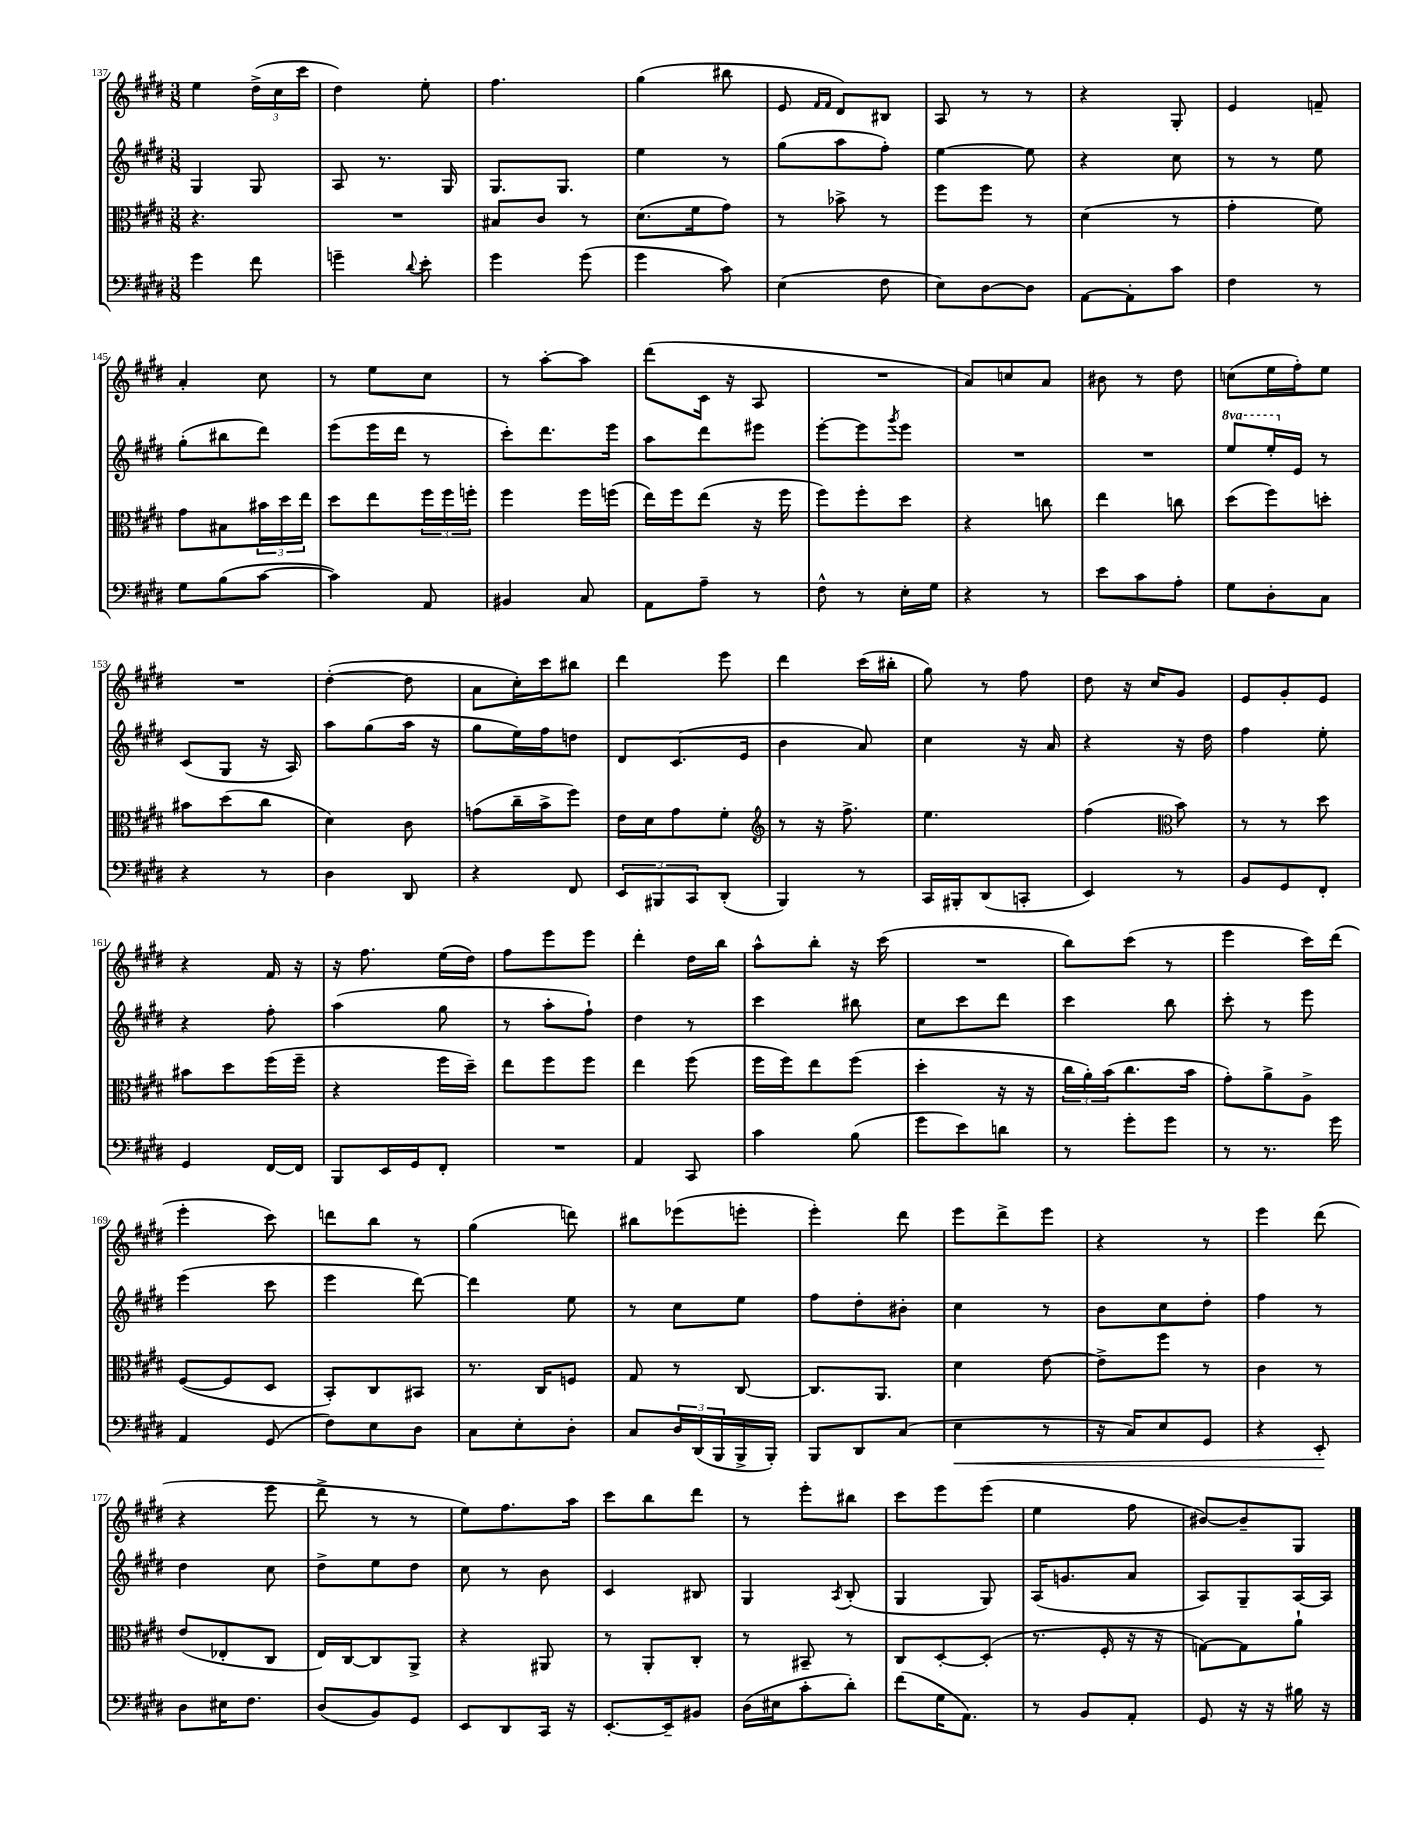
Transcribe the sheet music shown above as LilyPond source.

<<
\new StaffGroup <<
\new Staff = "s0" {
    \clef treble \key e \major \numericTimeSignature \time 3/8
    e''4 \tuplet 3/2 { dis''16->( cis''16 cis'''16 } |
    dis''4) e''8-. |
    fis''4. |
    gis''4( bis''8 |
    e'8 \grace { fis'16 fis'16 } dis'8) bis8 |
    a8 r8 r8 |
    r4 gis8-. |
    e'4 f'8-- |
    a'4-. cis''8 |
    r8 e''8 cis''8 |
    r8 a''8~-. a''8 |
    dis'''8( cis'16 r16 a8 |
    R4. |
    a'8) c''8 a'8 |
    bis'8 r8 dis''8 |
    c''8( e''16 fis''16-.) e''8 |
    R4. |
    dis''4~-.( dis''8 |
    a'8 cis''16-.) cis'''16 bis''8 |
    dis'''4 e'''8 |
    dis'''4 cis'''16( bis''16-. |
    gis''8) r8 fis''8 |
    dis''8 r16 cis''16 gis'8 |
    e'8 gis'8-. e'8 |
    r4 fis'16 r16 |
    r16 fis''8. e''16( dis''16) |
    fis''8 e'''8 e'''8 |
    dis'''4-. dis''16 b''16 |
    a''8-^ b''8-. r16 cis'''16( |
    R4. |
    b''8) cis'''8( r8 |
    e'''4 cis'''16) dis'''16( |
    e'''4-. cis'''8) |
    d'''8 b''8 r8 |
    gis''4( d'''8) |
    bis''8 ees'''8( e'''8-. |
    e'''4-.) dis'''8 |
    e'''8 dis'''8-> e'''8 |
    r4 r8 |
    e'''4 dis'''8( |
    r4 e'''8 |
    dis'''8-> r8 r8 |
    e''8) fis''8. a''16 |
    cis'''8 b''8 dis'''8 |
    r8 e'''8-. bis''8 |
    cis'''8 e'''8 e'''8( |
    e''4 fis''8 |
    bis'8~) bis'8-- gis8 \bar "|." |
}
\new Staff = "s1" {
    \clef treble \key e \major \numericTimeSignature \time 3/8 \set Staff.ottavationMarkups = #ottavation-simple-ordinals
    gis4 gis8 |
    a8 r8. gis16 |
    gis8. gis8. |
    e''4 r8 |
    gis''8( a''8 fis''8-.) |
    e''4~ e''8 |
    r4 cis''8 |
    r8 r8 e''8 |
    gis''8-.( bis''8 dis'''8) |
    e'''8( e'''16 dis'''16 r8 |
    cis'''8-.) dis'''8. e'''16 |
    a''8 dis'''8 eis'''8 |
    e'''8~-. e'''8 \acciaccatura { gis'''8 } e'''8 |
    R4. |
    R4. |
    \ottava #1 e'''8 e'''16-. \ottava #0 e'16 r8 |
    cis'8( gis8 r16 a16) |
    a''8 gis''8( a''16 r16 |
    gis''8 e''16) fis''16 d''8 |
    dis'8 cis'8.( e'16 |
    b'4 a'8) |
    cis''4 r16 a'16 |
    r4 r16 dis''16 |
    fis''4 e''8-. |
    r4 fis''8-. |
    a''4( gis''8 |
    r8 a''8-. fis''8-!) |
    dis''4 r8 |
    cis'''4 bis''8 |
    cis''8 cis'''8 dis'''8 |
    cis'''4 b''8 |
    cis'''8-. r8 e'''8 |
    e'''4( cis'''8 |
    e'''4 dis'''8~) |
    dis'''4 e''8 |
    r8 cis''8 e''8 |
    fis''8 dis''8-. bis'8-. |
    cis''4 r8 |
    b'8 cis''8 dis''8-. |
    fis''4 r8 |
    dis''4 cis''8 |
    dis''8-> e''8 dis''8 |
    cis''8 r8 b'8 |
    cis'4 bis8 |
    gis4 \acciaccatura { a8 } b8-.( |
    gis4 gis8) |
    a16( g'8. a'8 |
    a8) gis8-- a16~ a16 \bar "|." |
}
\new Staff = "s2" {
    \clef alto \key e \major \numericTimeSignature \time 3/8
    r4. |
    R4. |
    bis8 cis'8 r8 |
    dis'8.( fis'16 gis'8) |
    r8 bes'8-> r8 |
    fis''8 fis''8 r8 |
    dis'4( r8 |
    gis'4-. fis'8) |
    gis'8 bis8 \tuplet 3/2 { bis'16 dis''16 e''16 } |
    dis''8 e''8 \tuplet 3/2 { fis''16 fis''16 f''16-. } |
    fis''4 fis''16 f''16( |
    e''16) fis''16 e''8( r16 fis''16 |
    fis''8) fis''8-. dis''8 |
    r4 c''8 |
    e''4 c''8 |
    dis''8( fis''8) d''8-. |
    bis'8 dis''8( cis''8 |
    dis'4) cis'8 |
    g'8( cis''16-- b'16-> fis''8) |
    e'16 dis'16 gis'8 fis'8-. |
    \clef treble r8 r16 fis''8.-> |
    e''4. |
    fis''4( \clef alto b'8) |
    r8 r8 dis''8 |
    bis'8 dis''8 fis''16( fis''16-- |
    r4 fis''16 dis''16--) |
    e''8 fis''8 fis''8 |
    e''4 fis''8( |
    fis''16 fis''16) e''8 fis''8( |
    dis''4-. r16 r16 |
    \tuplet 3/2 { cis''16 a'16-.) b'16( } cis''8. b'16 |
    gis'8-.) a'8-> a8-> |
    fis8~( fis8 dis8 |
    b,8-.) cis8 bis,8 |
    r8. cis16 f8 |
    gis8 r8 cis8~ |
    cis8. a,8. |
    dis'4 e'8~ |
    e'8-> fis''8 r8 |
    cis'4 r8 |
    e'8( ees8-. cis8 |
    e16) cis16~ cis8 a,8-> |
    r4 ais,8 |
    r8 a,8-. cis8-. |
    r8 bis,8-- r8 |
    cis8 dis8~-. dis8-.( |
    r8. fis16-. r16 r16 |
    g8~) g8 a'8-! \bar "|." |
}
\new Staff = "s3" {
    \clef bass \key e \major \numericTimeSignature \time 3/8
    gis'4 fis'8 |
    g'4-- \appoggiatura { dis'8 } e'8-. |
    gis'4 gis'8( |
    gis'4 cis'8) |
    e4( fis8 |
    e8) dis8~ dis8 |
    a,8~ a,8-. cis'8 |
    fis4 r8 |
    gis8 b8( cis'8~ |
    cis'4) a,8 |
    bis,4 cis8 |
    a,8 a8-- r8 |
    fis8-^ r8 e16-. gis16 |
    r4 r8 |
    e'8 cis'8 a8-. |
    gis8 dis8-. cis8 |
    r4 r8 |
    dis4 dis,8 |
    r4 fis,8 |
    \tuplet 3/2 { e,8 bis,,8 cis,8 } dis,8-.( |
    b,,4) r8 |
    cis,16 bis,,16-. dis,8( c,8-. |
    e,4) r8 |
    b,8 gis,8 fis,8-. |
    gis,4 fis,16~ fis,16 |
    b,,8 e,16 gis,16 fis,8-. |
    R4. |
    a,4 cis,8 |
    cis'4 b8( |
    gis'8 e'8) d'8 |
    r8 gis'8-. gis'8 |
    r8 r8. gis'16 |
    a,4 gis,8( |
    fis8) e8 dis8 |
    cis8 e8-. dis8-. |
    cis8 \tuplet 3/2 { dis16 dis,16( b,,16 } b,,16-> b,,16-.) |
    b,,8 dis,8 cis8( |
    e4\< r8 |
    r16 cis16) e8 gis,8 |
    r4 e,8-.\! |
    dis8 eis16 fis8. |
    dis8( b,8) gis,8 |
    e,8 dis,8 cis,16 r16 |
    e,8.~-. e,16-- bis,8 |
    dis16( eis16 cis'8-. dis'8-.) |
    fis'8( gis16 a,8.) |
    r8 b,8 a,8-. |
    gis,8 r16 r16 bis16 r16 \bar "|." |
}
>>
>>
\layout { \context { \Score currentBarNumber = #137 } }
